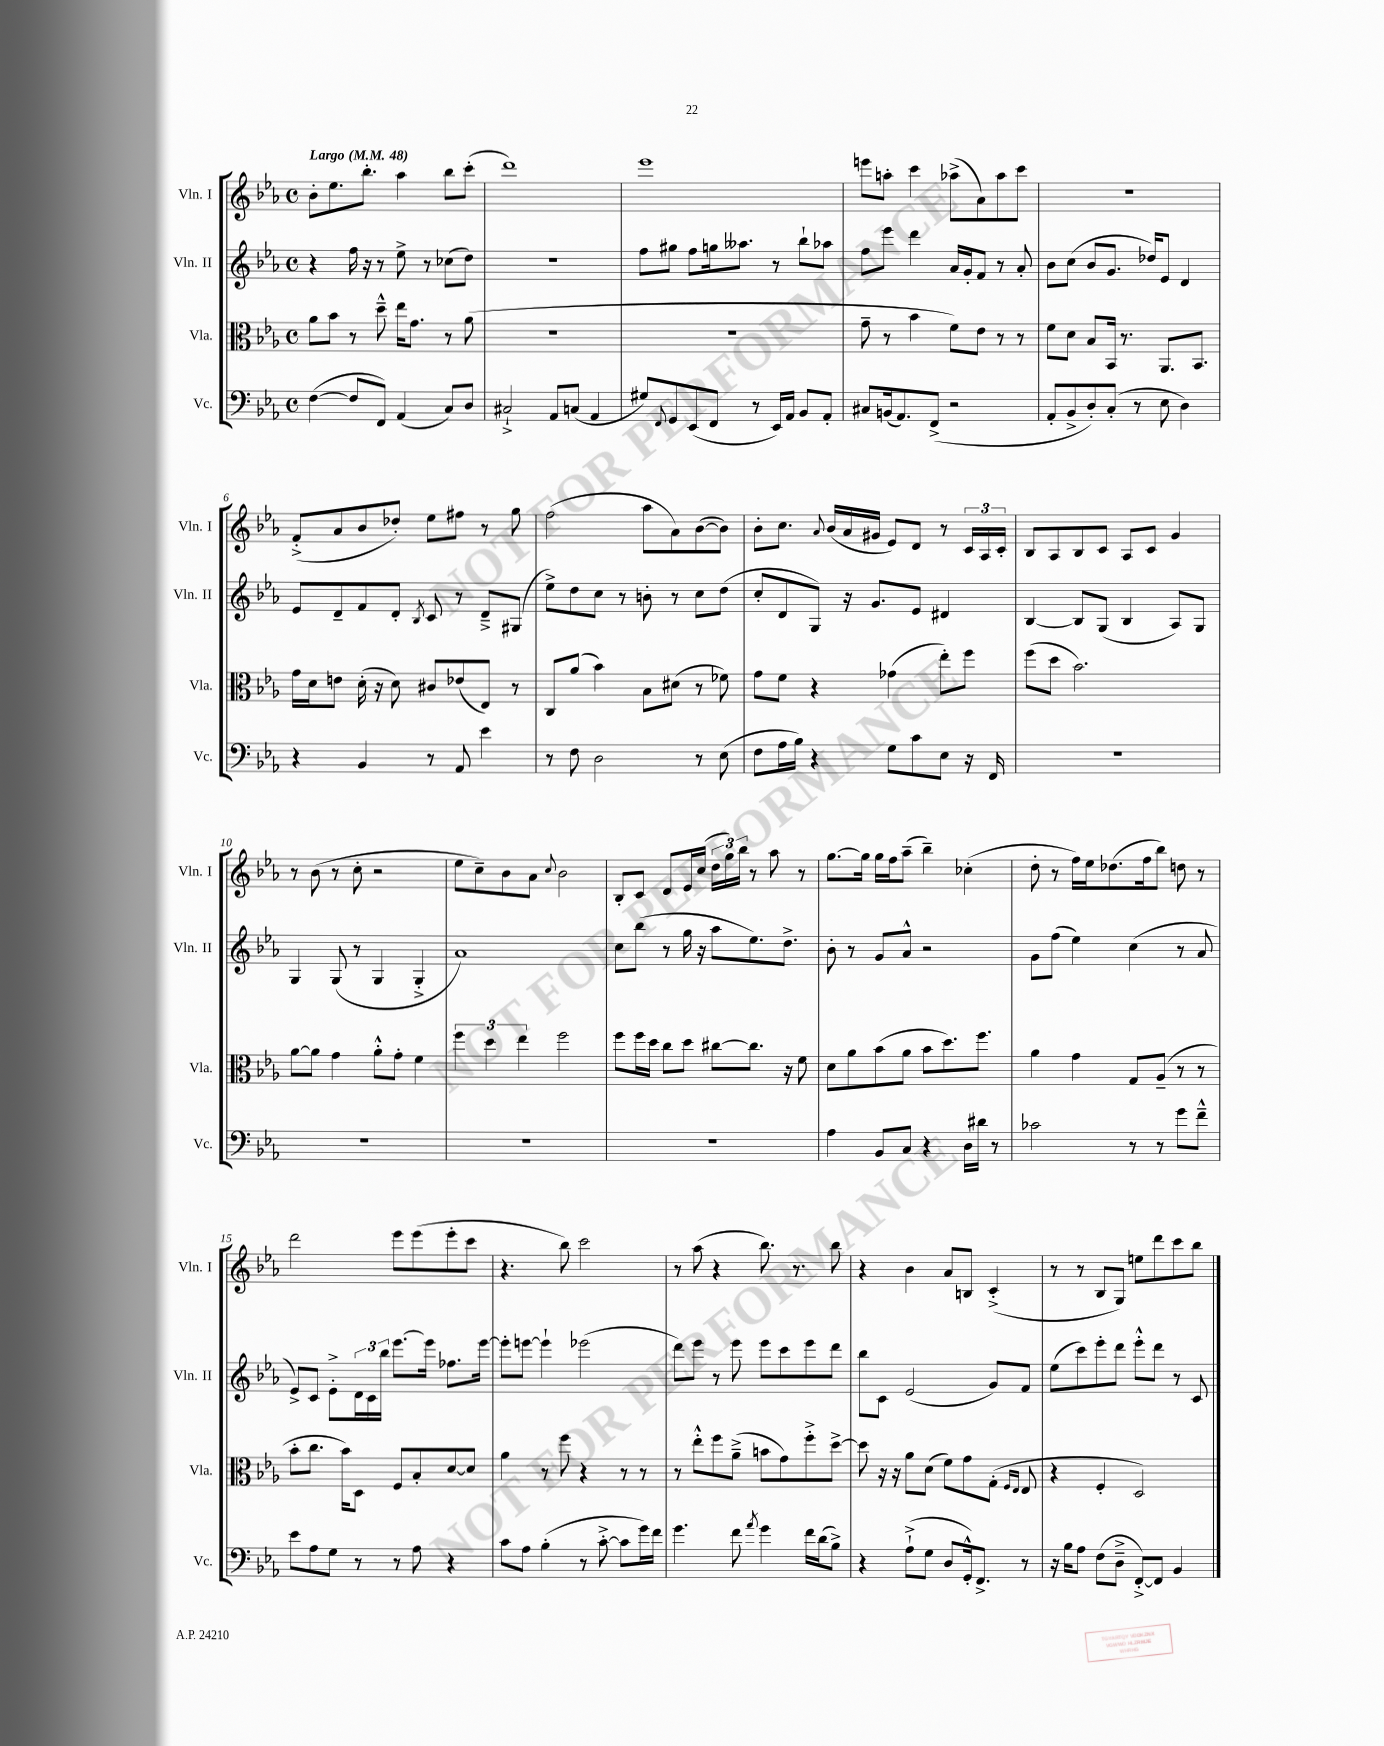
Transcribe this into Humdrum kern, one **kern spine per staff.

**kern	**kern	**kern	**kern
*staff4	*staff3	*staff2	*staff1
*clefF4	*clefC3	*clefG2	*clefG2
*k[b-e-a-]	*k[b-e-a-]	*k[b-e-a-]	*k[b-e-a-]
*M4/4	*M4/4	*M4/4	*M4/4
*met(c)	*met(c)	*met(c)	*met(c)
*MM48	*MM48	*MM48	*MM48
([4F	8a-	4r	8b-'
.	8b-	.	8.ee-
8F]	8r	16ff	.
.	.	16r	8.bb-'
8FF)	8dd~^^	8r	.
(4AA-	16ee-	8ee-^	4aa-
.	8.g	.	.
.	.	8r	.
8C)	8r	(8cc-	8bb-
8D	(8a-	8dd)	(8ccc'
=	=	=	=
2C#`^	1r	1r	1ddd)
8AA-	.	.	.
(8C	.	.	.
4AA-	.	.	.
=	=	=	=
8G#)	1r	8ff	1eee-
8qqFF	.	.	.
8GG	.	8gg#	.
(8EE-	.	8ff	.
8FF	.	16gg	.
.	.	8.aa--	.
8r	.	.	.
16EE-)	.	8r	.
16AA-	.	.	.
8BB-	.	8bb-`	.
8AA-'	.	8aa-	.
=	=	=	=
8C#	8g~	8ff	8eee
(16BB	8r	8eee-	8aa'
8.AA-)	.	.	.
.	4b-	4ddd	4ccc
(8FF^	.	.	.
2r	8f)	16a-	(8aa-^
.	.	16g'	.
.	8e-	8f	8a-)
.	8r	8r	8aa-
.	8r	8a-'	8ccc
=	=	=	=
8AA-'	8f	8b-	1r
8BB-^	8d	(8cc	.
8D')	8B-	8b-	.
(8C'	16BB-	8.g	.
.	8.r	.	.
8r	.	.	.
.	.	16dd-)	.
8E-	8.AA-	8e-	.
4D)	.	4d	.
.	8.BB-	.	.
=	=	=	=
4r	16g	8e-	(8f'^
.	16d	.	.
.	8e	8d~	8a-
4BB-	(16d'	8f	8b-
.	16r	.	.
.	8d)	8d'	8dd-')
.	.	8qB-	.
8r	8c#	8c	8ee-
8AA-	(8e-	8r	8ff#
4e-	8E-)	8d~^	8r
.	8r	(8G#	8gg
=	=	=	=
8r	8C	8ee-^)	(2ff
8F	(8a-	8dd	.
2D	4b-)	8cc	.
.	.	8r	.
.	8B-	8b'	8aa-
.	(8d#	8r	8a-)
8r	8r	8cc	([8b-
(8E-	8f-)	(8dd	8b-])
=	=	=	=
8F	8g	8cc'	8b-'
16A-	8f	8d	8.cc
16B-)	.	.	.
4r	4r	8G)	.
.	.	.	8qqa-
.	.	.	(16b-
.	.	16r	16a-
.	.	8.g	16g#
8G	(4g-	.	8e-)
8c	.	8e-	8d
8E-	8ee-')	4d#	8r
16r	8ff	.	24c
.	.	.	24A-
16FF	.	.	.
.	.	.	24c'
=	=	=	=
1r	(8ff	[4B-	8B-
.	8dd	.	8A-
.	2.b-)	8B-]	8B-
.	.	(8G	8c
.	.	4B-	8A-
.	.	.	8c
.	.	8A-)	4g
.	.	8G	.
=	=	=	=
1r	[8a-	4G	8r
.	8a-]	.	(8b-
.	4g	(8G	8r
.	.	8r	8cc'
.	8a-'^^	4G	2r
.	8g'	.	.
.	4f	4G'^	.
=	=	=	=
1r	6ff	1a-)	8ee-
.	.	.	8cc~)
.	6dd	.	.
.	.	.	8b-
.	6ee-	.	.
.	.	.	8a-
.	.	.	8qqcc
.	2ff	.	2b-
=	=	=	=
1r	8ff	8cc	8B-'
.	16ff	(8bb-	8c
.	16dd	.	.
.	8cc	8r	8d
.	8dd	16gg	16e-
.	.	16r	(16cc
.	[8cc#	8aa-	24dd
.	.	.	24gg)
.	.	.	24bb-
.	8.cc#]	8.ee-)	8r
.	.	.	8aa-
.	16r	8.dd^	.
.	8f	.	8r
=	=	=	=
4A-	8d	8b-'	[8.gg
.	8a-	8r	.
.	.	.	16gg]
8BB-	(8b-	8g	16gg
.	.	.	16ff
8C	8a-	8a-^^	(8aa-~
4r	8b-	2r	4bb-~)
.	8.dd)	.	.
16D	.	.	(4cc-'
16d#	8.ff	.	.
8r	.	.	.
=	=	=	=
2c-	4a-	8g	8dd'
.	.	(8ff	8r
.	4g	4ee-)	16ff)
.	.	.	16ee-
.	.	.	(8.dd-
8r	8G	(4cc	.
.	.	.	16ff
8r	(8A-~	.	8bb-)
8g	8r	8r	8dd
8f~^^	8r	8a-	8r
=	=	=	=
8e-	8b-'	8e-^)	2ddd
8A-	8.cc	8c	.
8G	.	8e-'^	.
.	16b-)	.	.
8r	8D	24d	.
.	.	24c	.
.	.	24bb-	.
8r	8F	[8.eee-	8eee-
8A-	8B-'	.	(8eee-
.	.	16eee-]	.
4r	[8d	8.ff-	8eee-'
.	8d]	.	8ccc
.	.	[16eee-	.
=	=	=	=
8c	4a-	8eee-']	4.r
8A-	.	[8eee	.
(4B-'	8r	4eee`]	.
.	8ff	.	8bb-)
8r	4r	(2eee-	2ccc
[8c'^	.	.	.
8c]	8r	.	.
16g)	8r	.	.
16f	.	.	.
=	=	=	=
4.g	8r	8ddd)	8r
.	8ee-'^^	8eee-	(8aa-
.	8ff	8r	4r
8f	(8a-~^	8eee-	.
8qa-	.	.	.
4g	8b	8eee-	8.bb-)
.	8g)	8ccc	.
.	.	.	8.r
16f	8ff'^	8eee-	.
(16d	.	.	.
8B-^)	[8dd^	8ddd	8bb-
=	=	=	=
4r	8dd]	8bb-	4r
.	16r	8c	.
.	16r	.	.
(8A-`^	8a-	(2e-	4b-
8G	(8d	.	.
8D	8f)	.	8a-
16GG'^^)	8g	.	8B
8.FF^	.	.	.
.	(8G'	8g)	(4c'^
.	16qqF	.	.
.	16qqE-	.	.
8r	8E-	8f	.
=	=	=	=
16r	4r	(8ee-	8r
16B-	.	.	.
8A-	.	8ccc)	8r
(8F	4F'	8eee-'	8B-
8D~^	.	8ddd	8G)
[8FF'^)	2D)	8eee-'^^	8ee
8FF]	.	8ddd	8ddd
4BB-	.	8r	8ccc
.	.	8c	8bb-
==	==	==	==
*-	*-	*-	*-
